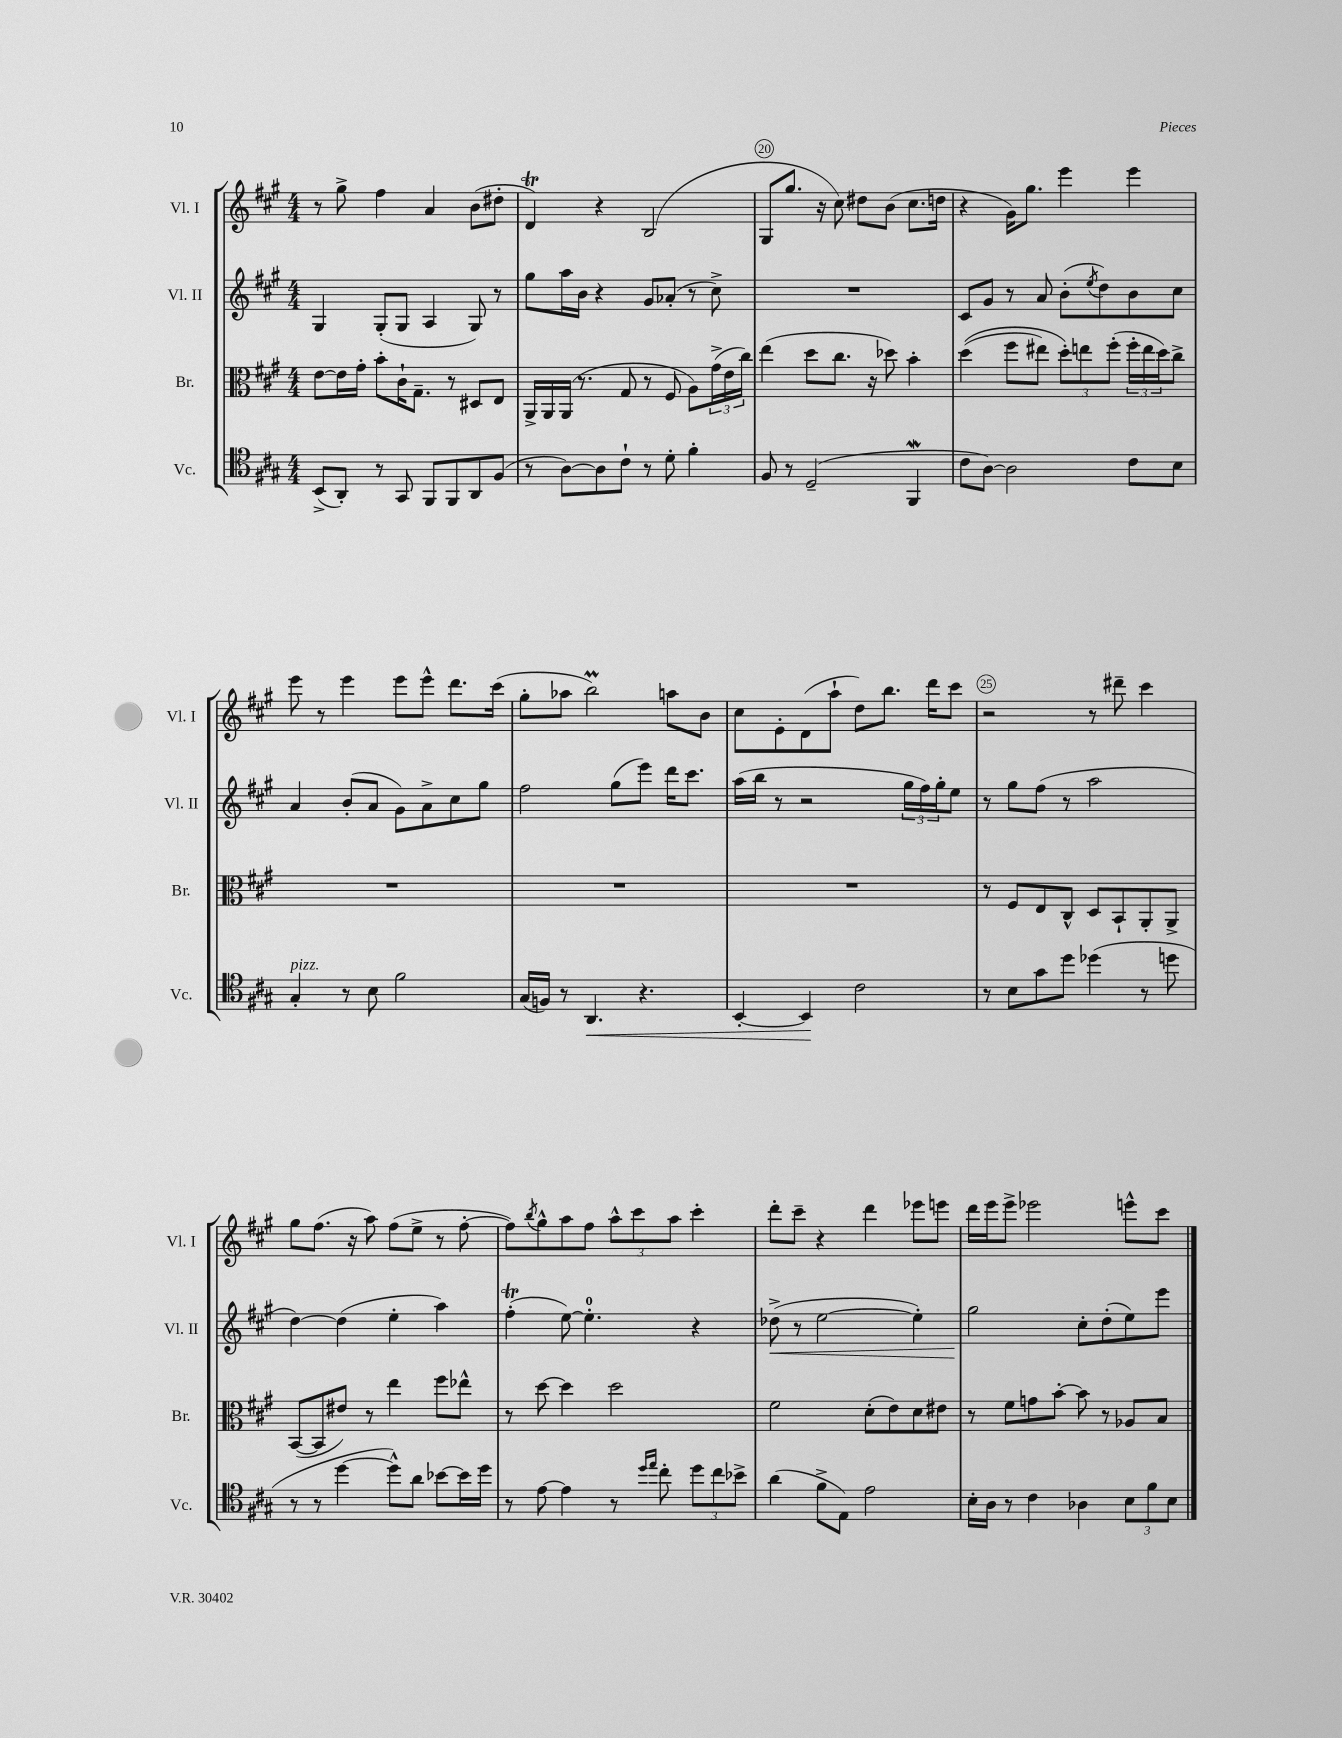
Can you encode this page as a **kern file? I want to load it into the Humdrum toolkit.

**kern	**kern	**kern	**kern
*staff4	*staff3	*staff2	*staff1
*clefC4	*clefC3	*clefG2	*clefG2
*k[f#c#g#]	*k[f#c#g#]	*k[f#c#g#]	*k[f#c#g#]
*M4/4	*M4/4	*M4/4	*M4/4
(8BB^	[8e	4G#	8r
8AA')	16e]	.	8gg#^
.	16g#'	.	.
8r	8b'	(8G#'	4ff#
8GG#	16c#`	8G#	.
.	8.G#~	.	.
8FF#	.	4A	4a
8FF#	8r	.	.
8AA	8D#	8G#)	(8b
(8F#	8E	8r	8dd#'
=	=	=	=
8r	16AA^	8gg#	4d)
.	16AA	.	.
[8A)	(16AA	16aa	.
.	8.r	16b	.
8A]	.	4r	4r
8c#`	8G#	.	.
8r	8r	8g#	(2B
8d'	8F#	(8a-'	.
4f#'	8A)	8r	.
.	(24g#^	8cc#^)	.
.	24e	.	.
.	24cc#)	.	.
=	=	=	=
8F#	(4ee	1r	8G#
8r	.	.	8.gg#
(2D~	8dd	.	.
.	.	.	16r
.	8.cc#	.	8cc#)
.	.	.	8dd#
.	16r	.	.
.	8dd-)	.	(8b
4FF#	4b'	.	8.cc#
.	.	.	16dd
=	=	=	=
8c#	&((4dd	8c#	4r
[8A)	.	8g#	.
2A]	8ff#	8r	16g#)
.	.	.	8.gg#
.	8ee#)	8a	.
.	12dd'&)	(8b'	4eee
.	12ee	.	.
.	.	8qee	.
.	.	8dd)	.
.	(12ff#'	.	.
8c#	24ff#'	8b	4eee
.	24ee	.	.
.	24dd)	.	.
8B	8cc#^	8cc#	.
=	=	=	=
4G#'	1r	4a	8eee
.	.	.	8r
8r	.	(8b'	4eee
8B	.	8a	.
2f#	.	8g#)	8eee
.	.	8a^	8eee^^
.	.	8cc#	8.ddd
.	.	8gg#	.
.	.	.	(16ccc#
=	=	=	=
(16G#	1r	2ff#	8gg#'
16F)	.	.	.
8r	.	.	8aa-
4.AA	.	.	2bb)
.	.	(8gg#	.
4.r	.	8eee)	.
.	.	16ddd	8aa
.	.	8.ccc#	.
.	.	.	8b
=	=	=	=
[4BB'	1r	(16aa	8cc#
.	.	16bb	.
.	.	8r	8e'
4BB]	.	2r	(8d
.	.	.	8aa`
2c#	.	.	8dd)
.	.	.	8.bb
.	.	24gg#	.
.	.	24ff#)	.
.	.	.	16ddd
.	.	24gg#'	.
.	.	8ee	8ccc#
=	=	=	=
8r	8r	8r	2r
8B	8F#	8gg#	.
8g#	8E	(8ff#	.
8dd	8C#^^	8r	.
(4dd-	8D	2aa	8r
.	8BB`	.	8ddd#~
8r	8AA'	.	4ccc#
8dd	8AA^	.	.
=	=	=	=
8r	([8BB	[4dd)	8gg#
8r	8BB]	.	(8.ff#
[4dd	8e#)	(4dd]	.
.	.	.	16r
.	8r	.	8aa)
8dd^^])	4ee	4ee'	(8ff#
8a	.	.	8ee^
[8b-	8ff#	4aa)	8r
16b-]	8ee-^^	.	[8ff#'
16dd	.	.	.
=	=	=	=
8r	8r	(4ff#'	8ff#])
.	.	.	8qbb
[8e	[8dd	.	8gg#^^
4e]	4dd]	[8ee)	8aa
.	.	4.ee']	8ff#
8r	2dd	.	12aa^^
.	.	.	12ccc#
16qqdd	.	.	.
16qqee	.	.	.
8cc#'	.	.	.
.	.	.	12aa
12dd	.	4r	4ccc#'
12cc#	.	.	.
12b-^	.	.	.
=	=	=	=
(4a	2f#	(8dd-^	8ddd'
.	.	8r	8ccc#~
8f#^	.	[2ee	4r
8E)	.	.	.
2e	(8d'	.	4ddd
.	8e)	.	.
.	8d	4ee'])	8eee-
.	8e#	.	8eee
=	=	=	=
16B'	8r	2gg#	16ddd
16A	.	.	16eee
8r	8f#	.	8eee^
4c#	8g	.	2eee-
.	[8b'	.	.
4A-	8b]	8cc#'	.
.	8r	(8dd'	.
12B	8A-	8ee)	8eee^^
12f#	.	.	.
.	8B	8eee	8ccc#
12B	.	.	.
==	==	==	==
*-	*-	*-	*-
